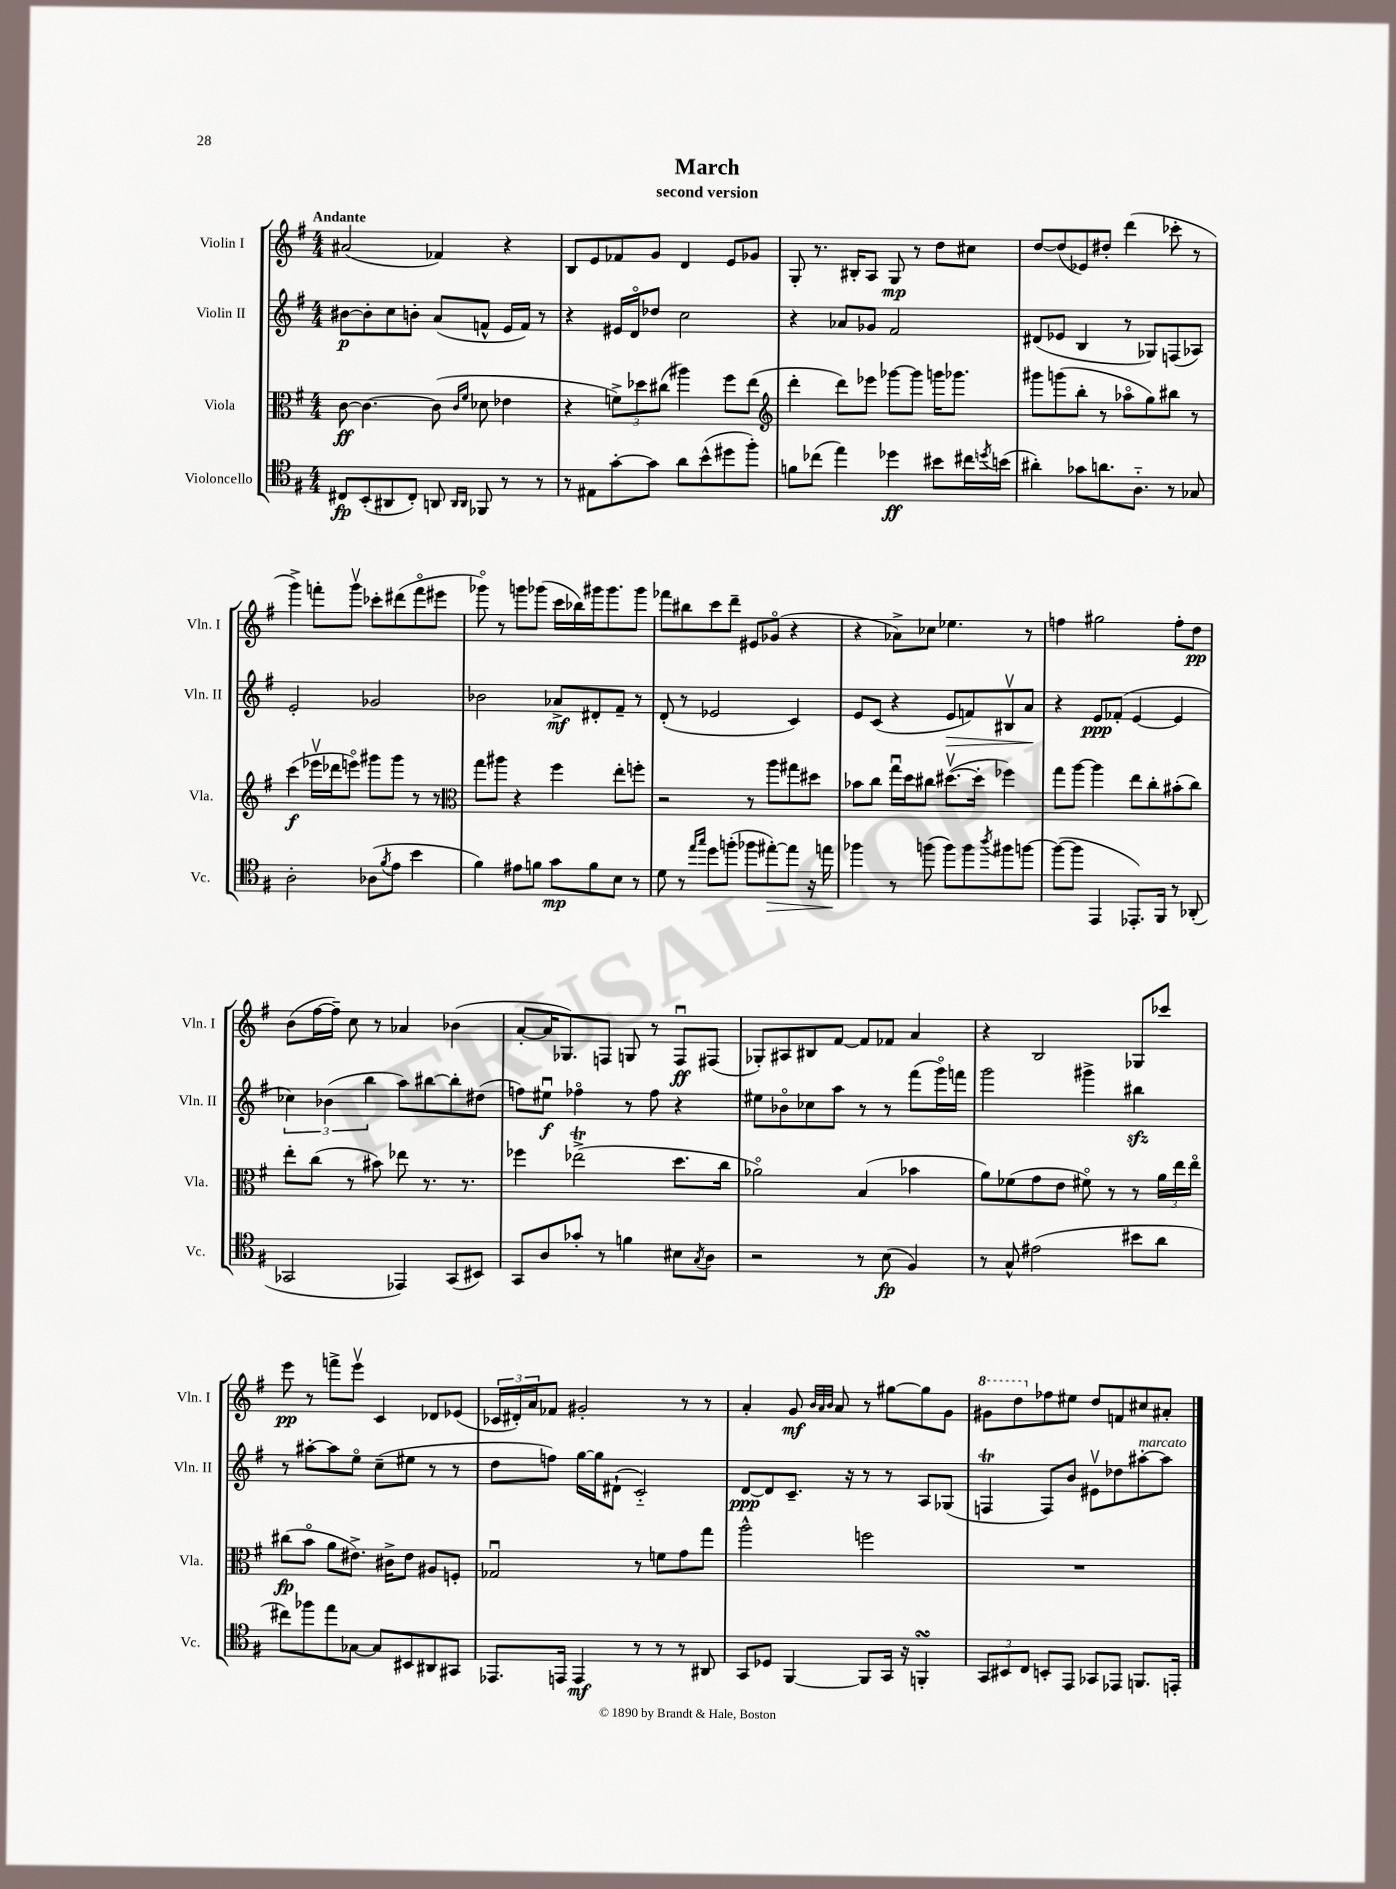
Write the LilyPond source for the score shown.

\header { title = "March" subtitle = "second version" }
<<
\new StaffGroup <<
\new Staff = "s0" \with { instrumentName = "Violin I" shortInstrumentName = "Vln. I" } {
    \clef treble \key g \major \numericTimeSignature \time 4/4 \tempo "Andante"
    ais'2( fes'4) r4 |
    b8 e'8 fes'8 g'8 d'4 e'8 ges'8 |
    g8-. r8. bis16-. a8 g8\mp r8 d''8 cis''8 |
    d''8~ d''8( ees'8) dis''8-. d'''4( ces'''8-. r8 |
    g'''4->) f'''8-. g'''8\upbow ces'''8-. dis'''8( f'''8\flageolet eis'''8 |
    ges'''8\flageolet) r8 g'''8 ges'''8( c'''16 bes''16) gis'''16 gis'''8. gis'''8 |
    fes'''8 bis''8 c'''8 d'''8-- eis'8 ges'8\flageolet( r4 |
    r4 aes'8->) ces''8 ees''4. r8 |
    f''4 gis''2 f''8-. d''8\pp |
    b'8( fis''16~ fis''16--) c''8 r8 aes'4 bes'4( |
    a'8~-. a'16 ges8.) f8 g8 r8 f8\downbow\ff fis8( |
    ges8-.) ais8 bis8 fis'8~ fis'8 fes'8 a'4 |
    r4 b2 ges8 ces'''8 |
    e'''8\pp r8 f'''8-> e'''8\upbow c'4 des'8 ees'8( |
    \tuplet 3/2 { ces'16 dis'16-.) a'16 } fes'8 gis'2-. r8 r8 |
    a'4-. g'8\mf \grace { b'32 a'32 b'32 } a'8 r8 gis''8~ gis''8 g'8 |
    \ottava #1 gis''8 d'''8 \ottava #0 fes''8 eis''8 d''8 f'8 cis''8 ais'8-. \bar "|." |
}
\new Staff = "s1" \with { instrumentName = "Violin II" shortInstrumentName = "Vln. II" } {
    \clef treble \key g \major \numericTimeSignature \time 4/4
    bis'8~\p bis'8-. c''8 b'8-. a'8( f'8-^ e'16 f'16) r8 |
    r4 eis'16 d'16\flageolet des''8 c''2 |
    r4 aes'8 ges'8 fis'2 |
    dis'8( ees'8 b4 r8 ges8) f8( aes8) |
    e'2-. ges'2 |
    bes'2 aes'8->\mf dis'8-. fis'8-- r8 |
    d'8-.( r8 ees'2 c'4) |
    e'8 c'8( r4 e'8\> f'8) bis8\upbow a'8\! |
    r4 e'8\ppp fes'8-.( e'4~ e'4 |
    \tuplet 3/2 { ces''4) bes'4( b''4 } a''8) bis''8~ bis''8-. dis''8( |
    f''8) eis''8\downbow\f fes''4\flageolet r8 fes''8 r4 |
    eis''8 bes'8\flageolet ces''8 a''8 r8 r8 fis'''8( g'''16\flageolet) f'''16 |
    g'''2 gis'''4-> bis''4\sfz |
    r8 ais''8~-. ais''8 e''8\flageolet c''8--( eis''8 r8 r8 |
    d''8 f''8) g''16~ g''16 dis'8-!( c'2-_) |
    d'8~\ppp d'8 c'8.-- r16 r8 r8 a8 ges8( |
    f4\trill f8) b'8 eis'8\upbow des''8 ais''8~-.^\markup { \italic "marcato" } ais''8 \bar "|." |
}
\new Staff = "s2" \with { instrumentName = "Viola" shortInstrumentName = "Vla." } {
    \clef alto \key g \major \numericTimeSignature \time 4/4
    c'8~\ff c'4.~ c'8( \grace { c'16 fis'16 } des'8 ees'4 |
    r4 \tuplet 3/2 { f'8->) des''8 cis''8( } ais''4) fis''8 e''8( |
    \clef treble d'''4-. d'''8) ees'''8 ges'''8~ ges'''8 g'''16 ges'''8. |
    gis'''8 g'''8( b''8-. r8 aes''8\flageolet g''8) bis''8 r8 |
    c'''4\f( ees'''16\upbow des'''16 e'''8\flageolet) gis'''8 gis'''8 r8 r8 |
    \clef alto g''8 ais''8 r4 fis''4 e''8-. f''8-. |
    r2 r8 a''8 gis''8 dis''8 |
    bes'8 c''8 g''16\downbow d''16 cis''8 dis''8.~\upbow( dis''16-. fes''4) |
    g''8 a''8~ a''4 e''8 c''8-. bis'8-.( c''8) |
    e''8-. c''8( r8 bis'8) ees''8 r8. r8. |
    fes''4 ees''2->\trill( d''8. c''16 |
    aes'2\flageolet) b4( bes'4 |
    a'8) fes'8( g'8 e'8 fis'8\flageolet) r8 r8 \tuplet 3/2 { a'16 e''16 e''16\flageolet } |
    cis''8\fp( b'8\flageolet a'8 eis'8.->) cis'16-> eis'8 ais8 f8-. |
    ges2\downbow r8 f'8 g'8 g''8 |
    a''2-^ f''2 |
    R1 \bar "|." |
}
\new Staff = "s3" \with { instrumentName = "Violoncello" shortInstrumentName = "Vc." } {
    \clef tenor \key g \major \numericTimeSignature \time 4/4
    cis8\fp b,8-.( ais,8 cis8-.) a,8 \grace { a,16 a,16 } fes,8 r8 r8 |
    r8 eis8 g'8~-. g'8 a'8 b'8-^( dis''8 fis''8-.) |
    f'8 ces''8( e''4) des''4\ff bis'8 cis''16 \acciaccatura { d''8 } b'16( |
    ais'4-.) ges'8 a'8. a8.-_ r8 ges8 |
    a2-. aes8( \acciaccatura { fis'8 } e'8 b'4 |
    fis'4) eis'8 f'8 g'8\mp f'8 b8 r8 |
    d'8 r8 \grace { e''16 g''16 } d''8 f''8-.( fes''8 eis''8~-.\>) eis''8 r16 e''16 |
    fes''4\! r8 f''8( f''8) f''8 \acciaccatura { a''8 } fis''8 f''8~ |
    f''8~( f''8 e,4 ees,8.-.) fis,16 r8 aes,8-.( |
    ges,2 ees,4) ges,8( bis,8) |
    g,8 a8 ges'8-. r8 f'4 bis8 \acciaccatura { g8 } a8 |
    r2 r8 b8\fp( fis4) |
    r8 g8-^ eis'2( bis'8 a'8 |
    cis''8) fes''8 e''8 ges8~ ges8 bis,8 ais,8 gis,8 |
    ees,8. e,16 e,4\mf r8 r8 r8 ais,8 |
    g,8 des8 fis,4~ fis,8 g,16 r16 f,4-.\turn |
    \tuplet 3/2 { g,8 bis,8 c8 } b,8-. e,8 ges,8 ees,8 f,8. e,16-. \bar "|." |
}
>>
>>
\layout { \context { \Score \remove "Bar_number_engraver" } }
